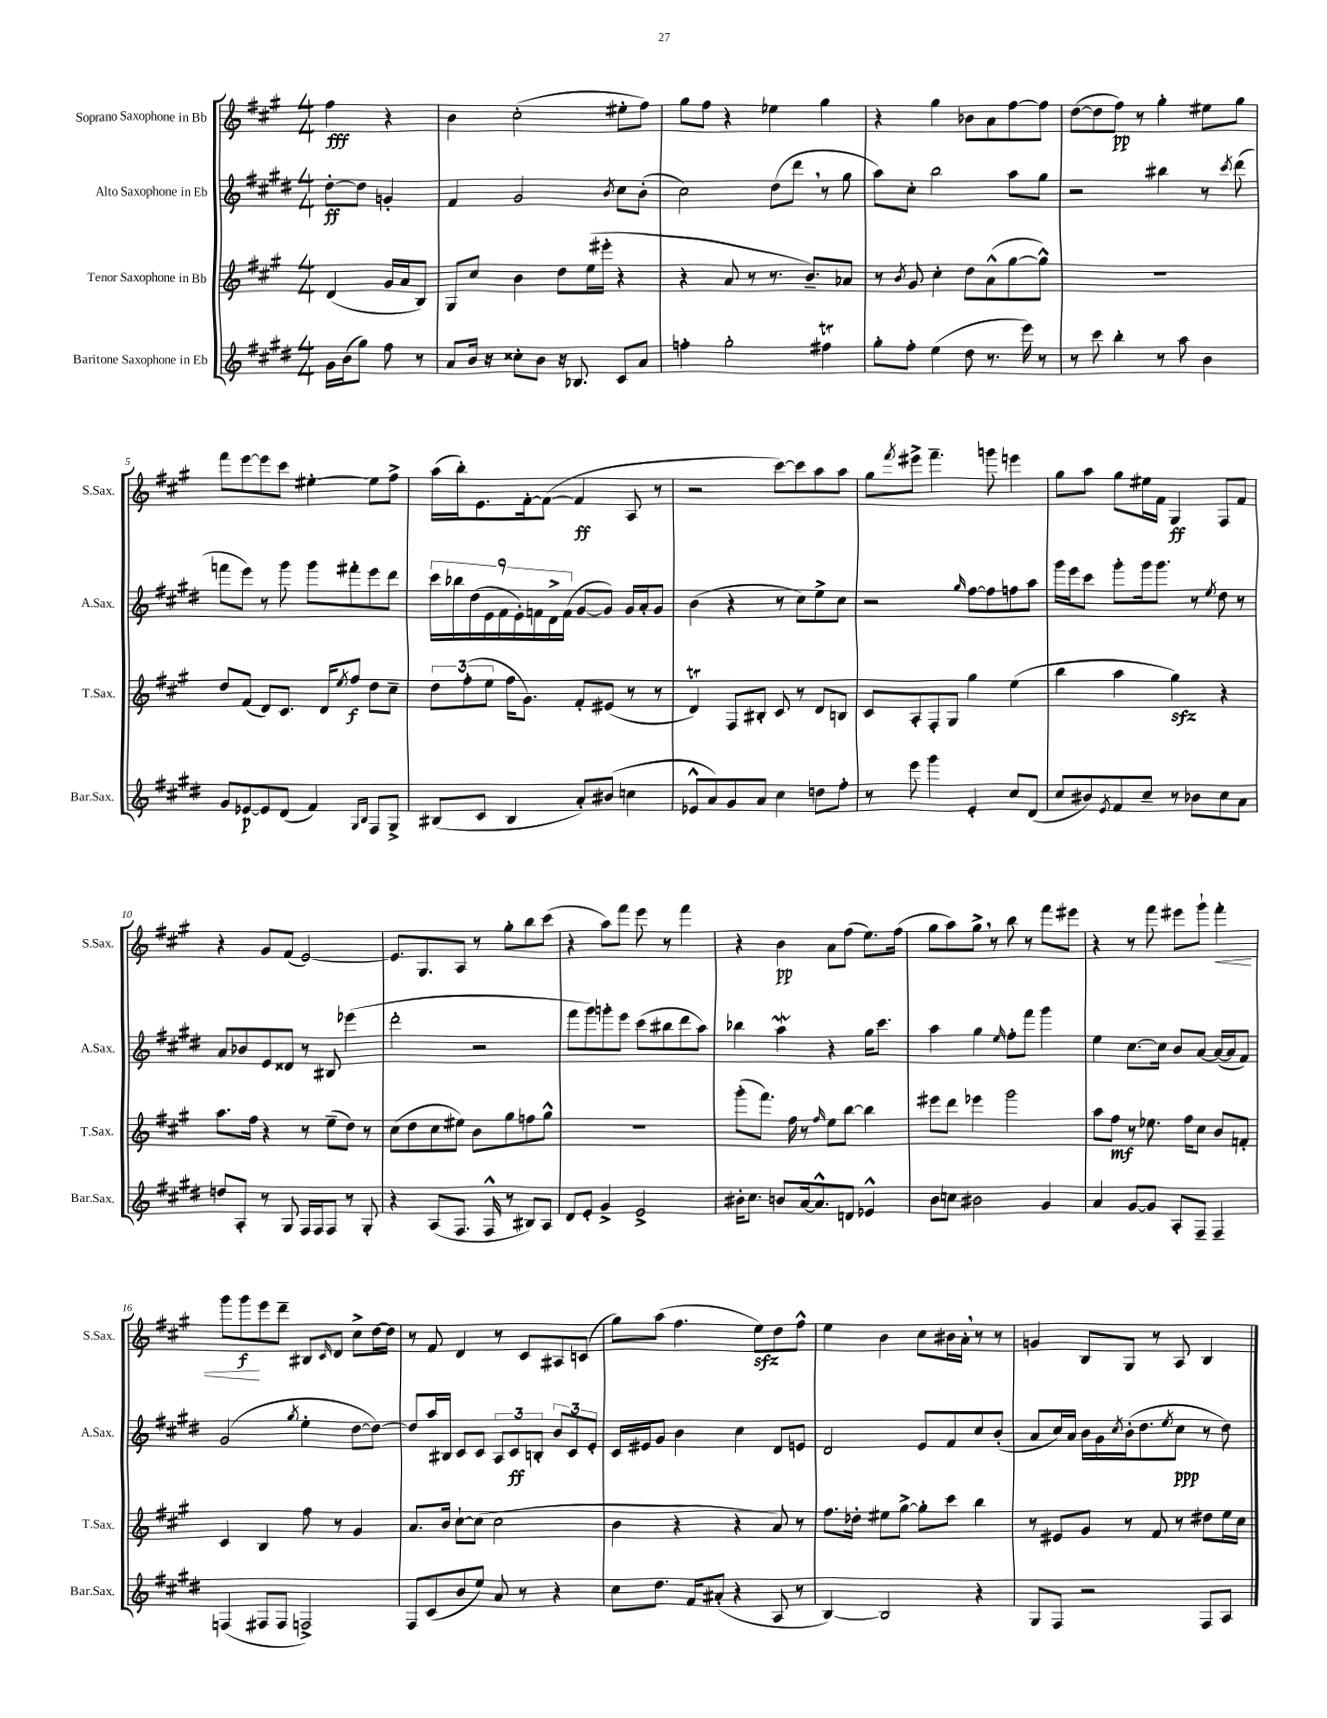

**kern	**kern	**kern	**kern
*staff4	*staff3	*staff2	*staff1
*clefG2	*clefG2	*clefG2	*clefG2
*k[f#c#g#d#]	*k[f#c#g#]	*k[f#c#g#d#]	*k[f#c#g#]
*M4/4	*M4/4	*M4/4	*M4/4
16g#\LL	(4d/	[8dd#'\L	4ff#\
(16b\J	.	.	.
8gg#\J)	.	8dd#\]J	.
8ff#\	16g#/LL	4g'/	4r
.	16a/J	.	.
8r	8B/J)	.	.
=	=	=	=
8a/L	8G#/L	4f#/	4b\
16b/Jk	8cc#/J	.	.
16r	.	.	.
8cc##'\L	4b\	2g#/	(2cc#'\
8b\J	.	.	.
16r	8dd\L	.	.
8.B-/	.	.	.
.	(16ee\L	.	.
.	16eee#'\JJ	.	.
.	.	8qb/	.
8c#/L	4r	8cc#\L	8ee#'\L
8a/J	.	(8b'\J	8ff#\J)
=	=	=	=
4ff'\	4r	2cc#\)	8gg#\L
.	.	.	8ff#\J
2gg#'\	8a/	.	4r
.	8r	.	.
.	8.r	(8dd#\L	4ee-\
.	.	8ddd#\J	.
.	8.b~/L)	.	.
4ff#\	.	8r	4gg#\
.	8a-/J	8gg#\	.
=	=	=	=
8gg#'\L	8r	8aa\L)	4r
.	8qb/	.	.
8ff#'\J	8g#/	8cc#'\J	.
(4ee\	4cc#'\	2bb\	4gg#\
8dd#\	8dd\L	.	8b-\L
8.r	(8a^^\	.	8a\
.	[8gg#\	8aa\L	[8ff#\
16eee\)	.	.	.
8r	8gg#^^\]J)	8gg#\J	8ff#\]J
=	=	=	=
8r	1r	2r	([8dd\L
8ccc#\	.	.	8dd\]
4bb'\	.	.	8ff#\J)
.	.	.	8r
8r	.	4bb#\	4gg#'\
8aa\	.	.	.
4b\	.	8r	8ee#\L
.	.	8qccc#/	.
.	.	(8ddd#\	8gg#\J
=	=	=	=
8g#/L	8dd/L	8fff\L	8fff#\L
[8e-/	(8f#/J	8eee\J)	[8eee\
8e-/]	8d/L)	8r	8eee\]
(8d#/J	8.c#/J	8ggg#\	8ccc#\J
4f#/)	.	8ggg#\L	[4ee#'\
.	16d/LK	.	.
.	8qee/	.	.
.	8ff#/J	8fff#'\	.
16qqG#/LL	.	.	.
16qqB/JJ	.	.	.
8F#/L	8dd\L	8eee\	8ee#\]L
8G#^/J	8cc#~\J	8ddd#\J	8ff#^\J
=	=	=	=
(8B#/L	12dd\L	18ccc#\LL	(16aa\LL
.	.	18bb-\	.
.	.	.	16bb'\J)
.	(12ff#'\	.	.
.	.	(18dd#\	.
8c#/J	.	.	8.e\
.	12ee\J	18e\	.
.	.	18f#\	.
4B#/	16ff#\LK	.	.
.	.	18e'\)	.
.	8.g#\J)	.	[16f#'\k
.	.	18f\	.
.	.	.	(8f#\_J
.	.	18d#^\	.
.	.	(18f\JJ	.
8a'/L)	8f#'/L	[8g#/L	4f#/]
(8b#/J	(8e#/J	8g#/]J)	.
4cc\	8r	16g#/LL	8A/
.	.	16a'/J	.
.	8r	8g#/J	8r
=	=	=	=
8e-^^/L	4d/)	(4b\	2r
8a/)	.	.	.
8g#/	8F#/L	4r	.
8a/J	8B#'/J	.	.
4cc#\	8c#/	8r	[8ccc#\L)
.	8r	8cc#\L)	8ccc#\]
8dd\L	8d/L	8ee^\	8aa\
8ff#'\J	8B/J	8cc#\J	8aa\J
=	=	=	=
8r	8c#/L	2r	8gg#\L
.	.	.	8qfff#/
8eee\	8A'/	.	8eee#^\J
4ggg#\	8F#'/	.	4.fff#~\
.	8G#/J	.	.
.	.	16qqgg#/	.
4e'/	4gg#\	[8ff#\L	.
.	.	8ff#\]	8ggg\
8cc#/L	(4ee\	8ff\	4eee\
(8d#/J	.	8aa\J	.
=	=	=	=
8cc#/L	4bb\	16ggg#\LL	8gg#\L
.	.	16eee\J	.
8b#/)	.	8ccc#\J	8aa\J
8qe/	.	.	.
8f#/	4aa\	8ggg#'\L	8gg#\L
8cc#~/J	.	16ggg#\k	16ee#\L
.	.	8.ggg#\J	16f#\JJ
8r	4gg#\)	.	4G#/
8b-\L	.	8r	.
.	.	8qee/	.
8cc#\	4r	8dd#\	8F#/L
8a\J	.	8r	8f#/J
=	=	=	=
8dd/L	8.aa\L	8a/L	4r
8A'/J	.	8b-/	.
.	16ff#\Jk	.	.
8r	4r	8e/	8g#/L
8G#/	.	8d##/J	(8f#/J
16F#/LL	8r	8r	[2e/)
16F#/J	.	.	.
8F#/J	(8ee~\L	8B#/	.
8r	8dd\J)	(4eee-\	.
8G#'/	8r	.	.
=	=	=	=
4r	(8cc#\L	2ddd#'\	8.e/]L
.	8dd\	.	.
.	.	.	8.G#/
(8A/L	8cc#\	.	.
8.F#/J	8ee#\J)	.	8A/J
.	8b\L	2r	8r
16F#^^/	.	.	.
8r	8gg#\	.	8gg#'\L
8B#/L)	8ff\	.	8bb\
8A/J	8gg#^^\J	.	(8ccc#\J
=	=	=	=
8d#/L	1r	8fff#\L	4r
8e'/J	.	8ggg#\)	.
4g#^/	.	8ggg'\	8aa\L)
.	.	8eee\J	8fff#\J
2e^/	.	(8ccc#\L	8eee\
.	.	8bb#\	8r
.	.	8ddd#\	4fff#\
.	.	8aa\J)	.
=	=	=	=
16b#'\LK	(8ggg#'\L	4bb-\	4r
8.cc#\J	.	.	.
.	8.fff#\J)	.	.
8b/L	.	4aa\	4b\
.	16ff#\	.	.
[16a/k	8r	.	.
8.a^^/]	.	.	.
.	16qqff#/	.	.
.	8ee\L	4r	8a\L
8d/J	[8bb\J	.	(8ff#\J
4e-^^/	4bb\]	16gg#\LK	8.ee\L)
.	.	8.ccc#\J	.
.	.	.	(16ff#\Jk
=	=	=	=
8b\L	8eee#\L	4aa\	8gg#\L
8cc\J	8ddd\J	.	8aa\)
2b#\	4eee-\	4gg#\	8gg#^\J
.	.	.	8r
.	.	16qqee/	.
.	2ggg#\	8ff#'\L	8bb\
.	.	8fff#\J	8r
4g#/	.	4ggg#\	8fff#\L
.	.	.	8eee#\J
=	=	=	=
4a/	8aa\L	4ee\	4r
.	8ff#\J	.	.
[8g#/L	8r	[8.cc#\L	8r
8g#/]J	8.ee-\	.	8fff#\
.	.	16cc#\]Jk	.
8A'/L	.	8b/L	8eee#\L
.	16ff#\LK	.	.
8F#~/J	8cc#\J	[8a/J	8ggg#`\J
4F#~/	8b/L	(16a/_LL	4fff#'\
.	.	16a/]J	.
.	8f'/J	8f#/J)	.
=	=	=	=
(4F/	4c#/	(2g#/	8ggg#\L
.	.	.	8ggg#\
8F#/L	4B/	.	8eee\
8F#/J	.	.	8ddd~\J
.	.	8qgg#/	.
2F^/)	8ff#\	4ee'\	8B#/L
.	.	.	16qqc#/
.	8r	.	8d/J
.	4g#/	[8dd#\L	8cc#^\L
.	.	8dd#\_J)	[16dd\L
.	.	.	16dd\]JJ
=	=	=	=
8F#/L	8.a/L	8dd#/]L	8r
(8c#/	.	16aa/L	8f#/
.	16b/Jk	16B#/JJ	.
8b/	[8cc#`\L	8c#/L	4d/
8ee/J)	(8cc#\]J	8c#/J	.
8a/	2cc#\	12A/L	8r
.	.	12c#/	.
8r	.	.	8c#/L
.	.	12B'/J	.
4r	.	12b/L	8A#/
.	.	12c#/	.
.	.	.	(8c/J
.	.	12e'/J	.
=	=	=	=
8cc#\L	4b\	16c#/LL	8gg#\L)
.	.	16e#/J	.
8.dd#\J	.	8g#/J	(8aa\J
.	4r	4b\	4.ff#\
16f#/LK	.	.	.
(8a#'/J	.	.	.
4r	4r	4cc#\	.
.	.	.	8ee\L)
8A/	8a/)	8d#/L	8dd\
8r	8r	8e/J	8ff#^^\J
=	=	=	=
[4B/)	8.ff#\L	2d#/	4ee\
.	16dd-'\Jk	.	.
2B/]	8ee#\L	.	4b\
.	[8gg#^\J	.	.
.	8gg#'\]L	8e/L	8cc#\L
.	8ccc#\J	8f#/	16b#\L
.	.	.	16a'\JJ
4r	4bb\	8cc#/	8r
.	.	(8b'/J	8r
=	=	=	=
8G#/L	8r	8a/L	4g/
8F#/J	8e#/L	16cc#/L)	.
.	.	16a/JJ	.
2r	8g#/J	16b\LL	8B/L
.	.	16g#\	.
.	.	8qcc#/	.
.	8r	(16b'\J	8G#/J
.	.	8.dd#\	.
.	8f#/	.	8r
.	.	8qee/	.
.	8r	8cc#\J	8A/
8F#/L	8dd#\L	8r	4B/
8A/J	16ee\L	8dd#\)	.
.	16cc#\JJ	.	.
==	==	==	==
*-	*-	*-	*-
